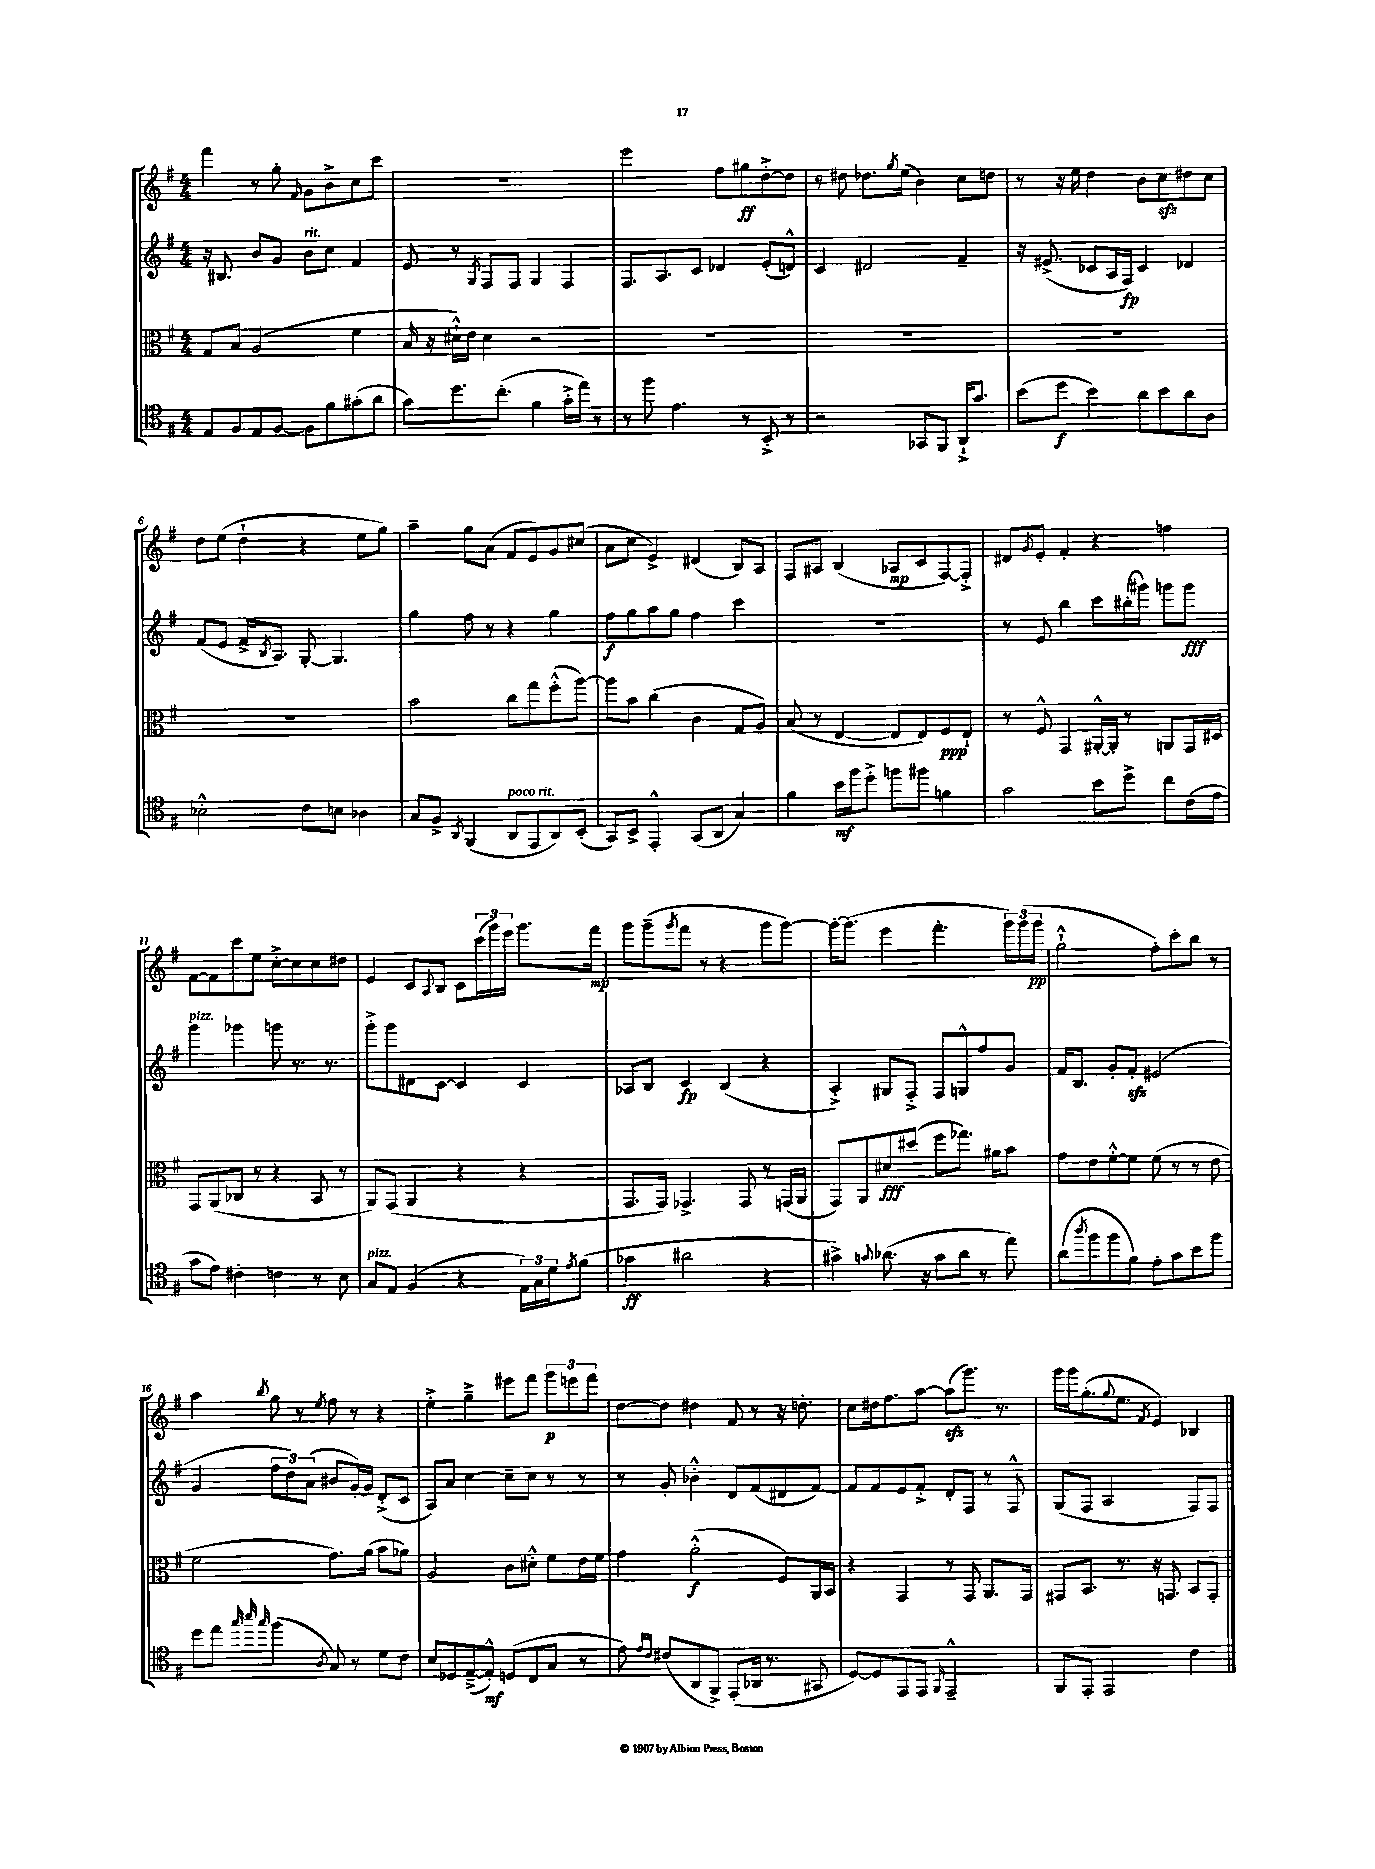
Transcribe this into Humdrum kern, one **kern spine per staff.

**kern	**dynam	**kern	**dynam	**kern	**dynam	**kern	**dynam
*part4	*part4	*part3	*part3	*part2	*part2	*part1	*part1
*staff4	*staff4	*staff3	*staff3	*staff2	*staff2	*staff1	*staff1
*clefC4	*	*clefC3	*	*clefG2	*	*clefG2	*
*k[f#]	*	*k[f#]	*	*k[f#]	*	*k[f#]	*
*M4/4	*	*M4/4	*	*M4/4	*	*M4/4	*
=1	=1	=1	=1	=1	=1	=1	=1
8E/L	.	8G/L	.	16r	.	4fff#\	.
.	.	.	.	8.B#X/	.	.	.
8F#/	.	8B/J	.	.	.	.	.
8E/	.	(2A/	.	8b/L	.	8r	.
[8F#/J	.	.	.	8g/J	.	8gg'\	.
.	.	.	.	.	.	16qqf#/	.
!	!	!	!	!LO:TX:a:i:t=rit.	!	!	!
8F#\L]	.	.	.	8b\L	.	8g\L	.
8f#\	.	.	.	8cc\J	.	8b^\	.
(8g#X'\	.	4f#\	.	4f#/	.	8cc\	.
8a\J	.	.	.	.	.	8ccc\J	.
=2	=2	=2	=2	=2	=2	=2	=2
8g\L)	.	16B/	.	8e/	.	1r	.
.	.	16r	.	.	.	.	.
8.dd\	.	16d#X`^^\LL)	.	8r	.	.	.
.	.	16e\JJ	.	.	.	.	.
.	.	.	.	8qG/	.	.	.
.	.	4d#\	.	8F#/L	.	.	.
(8.cc'\J	.	.	.	.	.	.	.
.	.	.	.	8F#/J	.	.	.
4f#\	.	2r	.	4G/	.	.	.
16g'^\LL	.	.	.	4F#/	.	.	.
16ee\JJ)	.	.	.	.	.	.	.
8r	.	.	.	.	.	.	.
=3	=3	=3	=3	=3	=3	=3	=3
8r	.	1r	.	8.F#/L	.	2eee\	.
8ff#\	.	.	.	.	.	.	.
.	.	.	.	8.A/	.	.	.
4.e\	.	.	.	.	.	.	.
.	.	.	.	8c/J	.	.	.
.	.	.	.	4d-X/	.	8ff#\L	.
8r	.	.	.	.	.	8gg#X\	ff
8BB'^/	.	.	.	(8e'/L	.	[8dd'^\	.
8r	.	.	.	8dn^^/J)	.	8dd\J]	.
=4	=4	=4	=4	=4	=4	=4	=4
2r	.	1r	.	4c/	.	8r	.
.	.	.	.	.	.	8dd#X\	.
.	.	.	.	2d#X/	.	8.dd-X\L	.
.	.	.	.	.	.	8qgg/	.
.	.	.	.	.	.	(16ee\Jk	.
8GG-X/L	.	.	.	.	.	4b\)	.
8FF#/J	.	.	.	.	.	.	.
16AA`^/KL	.	.	.	4f#~/	.	8cc\L	.
8.g/J	.	.	.	.	.	.	.
.	.	.	.	.	.	8ddn\J	.
=5	=5	=5	=5	=5	=5	=5	=5
(8b\L	.	1r	.	16r	.	8r	.
.	.	.	.	(8.e#X^/	.	.	.
8dd\J	f	.	.	.	.	16r	.
.	.	.	.	.	.	16ee\	.
4b\)	.	.	.	8c-X/L	.	4dd\	.
.	.	.	.	16A/L	.	.	.
.	.	.	.	16F#/JJ)	fp	.	.
8a\L	.	.	.	4c-/	.	8b\L	.
8b\	.	.	.	.	.	8cczz\	.
8a\	.	.	.	4d-X/	.	8dd#X\	.
8A\J	.	.	.	.	.	8cc\J	.
!!LO:LB:g=z
=6	=6	=6	=6	=6	=6	=6	=6
2B-X'^^\	.	1r	.	(8f#/L	.	8dd\L	.
.	.	.	.	8e/J	.	(8ee\J	.
.	.	.	.	16f#^/KL	.	4dd`\	.
.	.	.	.	8qB/	.	.	.
.	.	.	.	8.A/J)	.	.	.
8c\L	.	.	.	[8G'/	.	4r	.
8Bn\J	.	.	.	4.G/]	.	.	.
4A-X\	.	.	.	.	.	8ee\L	.
.	.	.	.	.	.	8gg\J)	.
=7	=7	=7	=7	=7	=7	=7	=7
8G/L	.	2b\	.	4gg\	.	4aa~\	.
8F#^/J	.	.	.	.	.	.	.
8qAA/	.	.	.	.	.	.	.
(4FF#/	.	.	.	8ff#\	.	8gg\L	.
.	.	.	.	8r	.	(8a\J	.
!LO:TX:a:i:t=poco rit.	!	!	!	!	!	!	!
8AA/L	.	8cc\L	.	4r	.	8f#/L	.
8EE/	.	8gg\	.	.	.	8e/)	.
8AA/)	.	(8ff#'^^\	.	4gg\	.	8g/	.
(8BB'/J	.	[8aa\J)	.	.	.	(8cc#X/J	.
=8	=8	=8	=8	=8	=8	=8	=8
8GG/L)	.	8aa\L]	.	8ff#\L	f	8a\L	.
8BB^/J	.	8b\J	.	8gg\	.	8cc\J	.
4EE'^^/	.	(4cc\	.	8aa\	.	4e^/)	.
.	.	.	.	8gg\J	.	.	.
(8GG/L	.	4c\	.	4ff#\	.	(4d#X/	.
8AA/J	.	.	.	.	.	.	.
4G/)	.	8G/L	.	4ccc\	.	8B/L)	.
.	.	8A/J)	.	.	.	8A/J	.
=9	=9	=9	=9	=9	=9	=9	=9
4f#\	.	(8B/	.	1r	.	8F#/L	.
.	.	8r	.	.	.	8A#X/J	.
16b\LL	mf	[4E/	.	.	.	(4B/	.
16ff#\J	.	.	.	.	.	.	.
8dd'^\J	.	.	.	.	.	.	.
8ffn\L	.	8E/L]	.	.	.	8A-X/L	mp
8ff#X\J	.	8E/)	.	.	.	8c/	.
4fn\	.	8F#/	ppp	.	.	[8F#/)	.
.	.	8E`/J	.	.	.	8F#'^/J]	.
=10	=10	=10	=10	=10	=10	=10	=10
2g\	.	8r	.	8r	.	8d#X/L	.
.	.	.	.	.	.	8qg/	.
.	.	8F#^^/	.	8e/	.	8e'/J	.
.	.	4GG/	.	4bb\	.	4f#'/	.
8b\L	.	[16AA#X'^^/LL	.	8ccc\L	.	4r	.
.	.	16AA#'/JJ]	.	.	.	.	.
8dd^\J	.	8r	.	(16bb#X'\L	.	.	.
.	.	.	.	16ggg#X\JJ)	.	.	.
8cc\L	.	8AAn/L	.	8gggn\L	.	4ffn\	.
(16c\L	.	16GG/L	.	8ggg\J	fff	.	.
16e\JJ	.	16D#X/JJ	.	.	.	.	.
!!LO:LB:g=z
=11	=11	=11	=11	=11	=11	=11	=11
!	!	!	!	!LO:TX:a:i:t=pizz.	!	!	!
8g\L	.	8GG/L	.	4ggg\	.	[8f#\L	.
8e\J)	.	(8AA/	.	.	.	8f#\]	.
4c#X'\	.	8C-X/J	.	4ggg-X\	.	8ccc\	.
.	.	8r	.	.	.	8ee\J	.
4cn\	.	4r	.	8gggn\	.	[8cc'^\L	.
.	.	.	.	8.r	.	8cc\]	.
8r	.	8BB/	.	.	.	8cc\	.
.	.	.	.	8.r	.	.	.
8B\	.	8r	.	.	.	8dd#X\J	.
=12	=12	=12	=12	=12	=12	=12	=12
!LO:TX:a:i:t=pizz.	!	!	!	!	!	!	!
8G/L	.	8AA/L)	.	8ggg'^\L	.	4e/	.
8E/J	.	(8GG/J	.	8ggg\	.	.	.
(4F#/	.	4AA/	.	8d#X\	.	8c/L	.
.	.	.	.	.	.	8qqA/	.
.	.	.	.	[8c\J	.	8B/J	.
4r	.	4r	.	4c/]	.	8c\L	.
.	.	.	.	.	.	(24ccc\L	.
.	.	.	.	.	.	24ggg\)	.
.	.	.	.	.	.	24eee\JJ	.
24E\LL)	.	4r	.	4c/	.	8.ggg\L	.
24G\	.	.	.	.	.	.	.
24d\J	.	.	.	.	.	.	.
8qe/	.	.	.	.	.	.	.
(8f#\J	.	.	.	.	.	.	.
.	.	.	.	.	.	16fff#\Jk	mp
=13	=13	=13	=13	=13	=13	=13	=13
4g-X\	ff	8.GG/L	.	8A-X/L	.	8ggg\L	.
.	.	.	.	8B/J	.	(8ggg~\	.
.	.	16GG/Jk)	.	.	.	.	.
.	.	.	.	.	.	8qggg/	.
2a#X\	.	4.GG-X^/	.	4c/	fp	8fff#\J	.
.	.	.	.	.	.	8r	.
.	.	.	.	(4B/	.	4r	.
.	.	8GG-/	.	.	.	.	.
4r	.	8r	.	4r	.	8ggg\L	.
.	.	(16GGn/LL	.	.	.	[8ggg\J)	.
.	.	16AA/JJ	.	.	.	.	.
=14	=14	=14	=14	=14	=14	=14	=14
4g#X^\)	.	8GG/L)	.	4A'^/)	.	16ggg'\KL_	.
.	.	.	.	.	.	(8.ggg\J]	.
.	.	8AA/	.	.	.	.	.
8qqgn/	.	.	.	.	.	.	.
(8.a-X\	.	8d#X/	fff	8G#X/L	.	4eee\	.
.	.	(8dd#X/J	.	8F#'^/J	.	.	.
16r	.	.	.	.	.	.	.
8g\L	.	8ff#\L	.	8F#/L	.	4.fff#'\	.
8a-\J	.	8.gg-X\J)	.	8Gn^^/	.	.	.
8r	.	.	.	8ff#/	.	.	.
.	.	16a#X\KL	.	.	.	.	.
8ee\)	.	8b\J	.	8g/J	.	24ggg\LL)	.
.	.	.	.	.	.	(24ggg\	.
.	.	.	.	.	.	24ggg\JJ	pp
=15	=15	=15	=15	=15	=15	=15	=15
(8a\L	.	8g\L	.	16f#/KL	.	2gg`^^\	.
.	.	.	.	8.B/J	.	.	.
8qaa/	.	.	.	.	.	.	.
8ff#\	.	8e\	.	.	.	.	.
8ff#\	.	[8f#'^^\	.	8g'/L	.	.	.
8f#\J)	.	8f#\J]	.	8f#zz'/J	.	.	.
8e'\L	.	(8f#\	.	(2e#X/	.	8ff#'\L)	.
8g\	.	8r	.	.	.	8ccc'\	.
8b\	.	8r	.	.	.	8bb\J	.
8ff#\J	.	8e\	.	.	.	8r	.
!!LO:LB:g=z
=16	=16	=16	=16	=16	=16	=16	=16
8dd\L	.	2f#\	.	4g/	.	4aa\	.
8ee\J	.	.	.	.	.	.	.
32qqgg/	.	.	.	.	.	.	.
32qqbb/	.	.	.	.	.	.	.
32qqgg/	.	.	.	.	.	8qbb/	.
(4ff#\	.	.	.	12ff#\L	.	8gg\	.
.	.	.	.	12dd\)	.	.	.
.	.	.	.	.	.	8r	.
.	.	.	.	(12a\J	.	.	.
8qA/	.	.	.	.	.	8qee/	.
8G/)	.	8.g\L)	.	8b#X/L	.	8ff#\	.
8r	.	.	.	[16g'/L)	.	8r	.
.	.	(16a\Jk	.	16g/JJ]	.	.	.
8d\L	.	8b\L	.	(8d'^/L	.	4r	.
8c\J	.	8a-X\J)	.	8c/J	.	.	.
=17	=17	=17	=17	=17	=17	=17	=17
8B/L	.	2A/	.	8A/L)	.	4ee'^\	.
8D-X/	.	.	.	8a/J	.	.	.
([8E~^/	.	.	.	[4cc\	.	4gg~^\	.
8E'^^/J])	mf	.	.	.	.	.	.
(8Dn/L	.	8c\L	.	8cc~\L]	.	8eee#X\L	.
8C/	.	8d#X'^^\J	.	8cc\J	.	8fff#\J	.
8G/J	.	8f#\L	.	8r	.	12ggg\L	p
.	.	.	.	.	.	12eeen\	.
8r	.	16e\L	.	8r	.	.	.
.	.	.	.	.	.	12fff#\J	.
.	.	16f#\JJ	.	.	.	.	.
=18	=18	=18	=18	=18	=18	=18	=18
8e\)	.	4g\	.	8r	.	[8dd\L	.
16qqe/LL	.	.	.	.	.	.	.
16qqc/JJ	.	.	.	.	.	.	.
(8c#X/L	.	.	.	8g'/	.	8dd\J]	.
8AA/	.	(2a'^^\	f	4b-X'^^\	.	4dd#X\	.
8FF#^/J)	.	.	.	.	.	.	.
(8EE'/L	.	.	.	8d/L	.	8f#/	.
16AA-X/Jk	.	.	.	(8f#/	.	8r	.
8.r	.	.	.	.	.	.	.
.	.	8F#/L)	.	8d#X/	.	16r	.
.	.	.	.	.	.	8.ddn'\	.
8GG#X/	.	16AA/L	.	[8f#/J)	.	.	.
.	.	16BB/JJ	.	.	.	.	.
=19	=19	=19	=19	=19	=19	=19	=19
[8D/L)	.	4r	.	8f#/L]	.	8cc\L	.
8D/]	.	.	.	8f#/	.	16dd#X\k	.
.	.	.	.	.	.	8.ff#\	.
8EE/	.	4GG/	.	8e/	.	.	.
8EE/J	.	.	.	8f#'^/J	.	[8aa\J	.
16qqFF#/	.	.	.	.	.	.	.
2EE~^^/	.	8r	.	8d'/L	.	(8aazz\L]	.
.	.	8GG/	.	8F#/J	.	8.ggg\J)	.
.	.	8.AA/L	.	8r	.	.	.
.	.	.	.	.	.	8.r	.
.	.	.	.	8F#^^/	.	.	.
.	.	16GG/Jk	.	.	.	.	.
=20	=20	=20	=20	=20	=20	=20	=20
8FF#/L	.	8GG#X/L	.	(8G/L	.	16ggg\LL	.
.	.	.	.	.	.	16ggg\J	.
8EE'/J	.	8.BB/J	.	8F#/J	.	(8.gg'\	.
2EE/	.	.	.	2A/	.	.	.
.	.	.	.	.	.	8qqgg/	.
.	.	8.r	.	.	.	8.ee\J	.
.	.	.	.	.	.	8qf#/	.
.	.	16r	.	.	.	4e/)	.
.	.	8.GGn/	.	.	.	.	.
4c\	.	8BB/L	.	8F#/L)	.	4B-X/	.
.	.	8GG'/J	.	8F#/J	.	.	.
==	==	==	==	==	==	==	==
*-	*-	*-	*-	*-	*-	*-	*-
